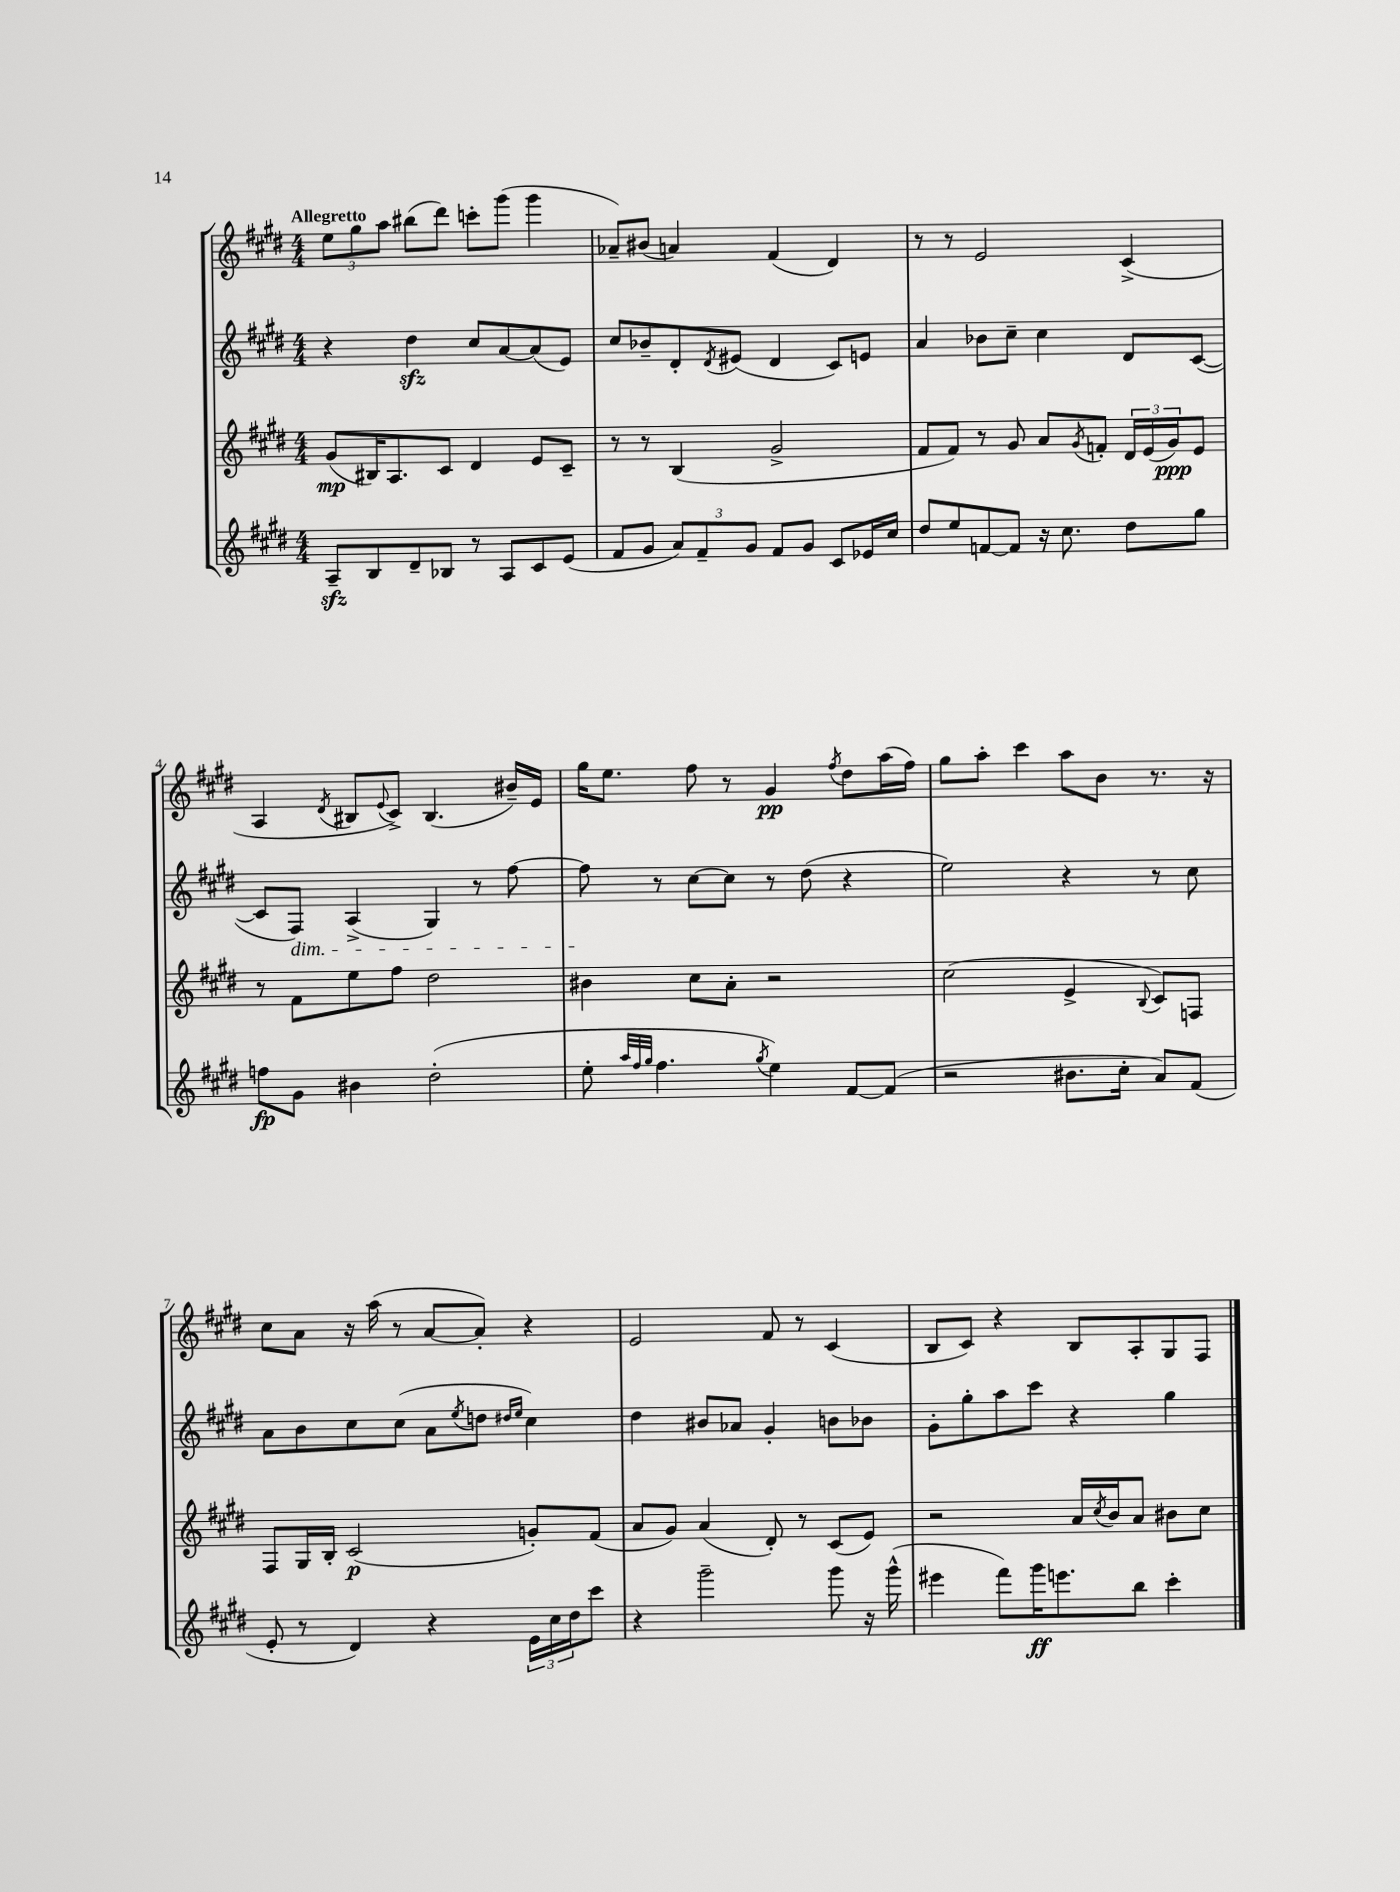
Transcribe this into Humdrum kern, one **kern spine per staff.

**kern	**kern	**kern	**kern
*staff4	*staff3	*staff2	*staff1
*clefG2	*clefG2	*clefG2	*clefG2
*k[f#c#g#d#]	*k[f#c#g#d#]	*k[f#c#g#d#]	*k[f#c#g#d#]
*M4/4	*M4/4	*M4/4	*M4/4
8A~	(8g#	4r	12ee
.	.	.	12gg#
8B	16B#)	.	.
.	.	.	12aa
.	8.A	.	.
8d#~	.	4dd#	(8bb#
8B-	8c#	.	8ddd#)
8r	4d#	8cc#	8ccc'
8A	.	[8a	(8ggg#
8c#	8e	(8a]	4ggg#
(8e	8c#~	8e)	.
=	=	=	=
8f#	8r	8cc#	8a-~)
8g#	8r	8b-~	(8b#
12a)	(4B	8d#'	4a)
12f#~	.	.	.
.	.	8qd#	.
.	.	(8e#	.
12g#	.	.	.
8f#	2g#^	4d#	(4f#
8g#	.	.	.
8c#	.	8c#)	4d#)
16e-	.	8e	.
16cc#	.	.	.
=	=	=	=
8dd#	8f#	4a	8r
8ee	8f#)	.	8r
[8f	8r	8b-	2e
8f]	8g#	8cc#~	.
16r	8a	4cc#	.
8.cc#	.	.	.
.	8qg#	.	.
.	8f'	.	.
8dd#	24d#	8d#	(4c#^
.	(24e	.	.
.	24g#)	.	.
8gg#	8e	([8c#	.
=	=	=	=
8ff	8r	8c#]	4A
8g#	8f#	8F#)	.
.	.	.	8qd#
4b#	8ee	(4A^	8B#
.	.	.	8qqe
.	8ff#	.	8c#^)
(2dd#'	2dd#	4G#)	(4.B#
.	.	8r	.
.	.	[8ff#	16b#~)
.	.	.	16e
=	=	=	=
8ee'	4b#	8ff#]	16gg#
.	.	.	8.ee
32qqaa	.	.	.
32qqff#	.	.	.
32qqgg#	.	.	.
4.ff#	.	8r	.
.	8cc#	[8cc#	8ff#
.	8a'	8cc#]	8r
8qgg#	.	.	.
4ee)	2r	8r	4g#
.	.	(8dd#	.
.	.	.	8qff#
[8f#	.	4r	8dd#
(8f#]	.	.	(16aa
.	.	.	16ff#)
=	=	=	=
2r	(2cc#	2ee)	8gg#
.	.	.	8aa'
.	.	.	4ccc#
8.b#	4e^	4r	8aa
.	.	.	8b
16cc#'	.	.	.
.	8qqB	.	.
8a)	8c#)	8r	8.r
(8f#	8F	8cc#	.
.	.	.	16r
=	=	=	=
8e'	8F#	8a	8cc#
8r	16G#	8b	8a
.	16B'	.	.
4d#)	(2c#	8cc#	16r
.	.	.	(16aa
.	.	(8cc#	8r
4r	.	8a	[8a
.	.	8qee	.
.	.	8dd	8a'])
.	.	16qqdd#	.
.	.	16qqee	.
24e	8g')	4cc#)	4r
24cc#	.	.	.
24dd#	.	.	.
8ccc#	(8f#	.	.
=	=	=	=
4r	8a	4dd#	2e
.	8g#)	.	.
2ggg#~	(4a	8b#	.
.	.	8a-	.
.	8d#')	4g#'	8f#
.	8r	.	8r
8ggg#	(8c#	8b	(4c#
16r	8e)	8b-	.
(16ggg#^^	.	.	.
=	=	=	=
4eee#	2r	8g#'	8B
.	.	8gg#'	8c#)
8fff#)	.	8aa	4r
16ggg#	.	8ccc#	.
8.eee	.	.	.
.	16a	4r	8B
.	8qcc#	.	.
.	16b	.	.
8bb	8a	.	8A'
4ccc#'	8b#	4gg#	8G#
.	8cc#	.	8F#
==	==	==	==
*-	*-	*-	*-
